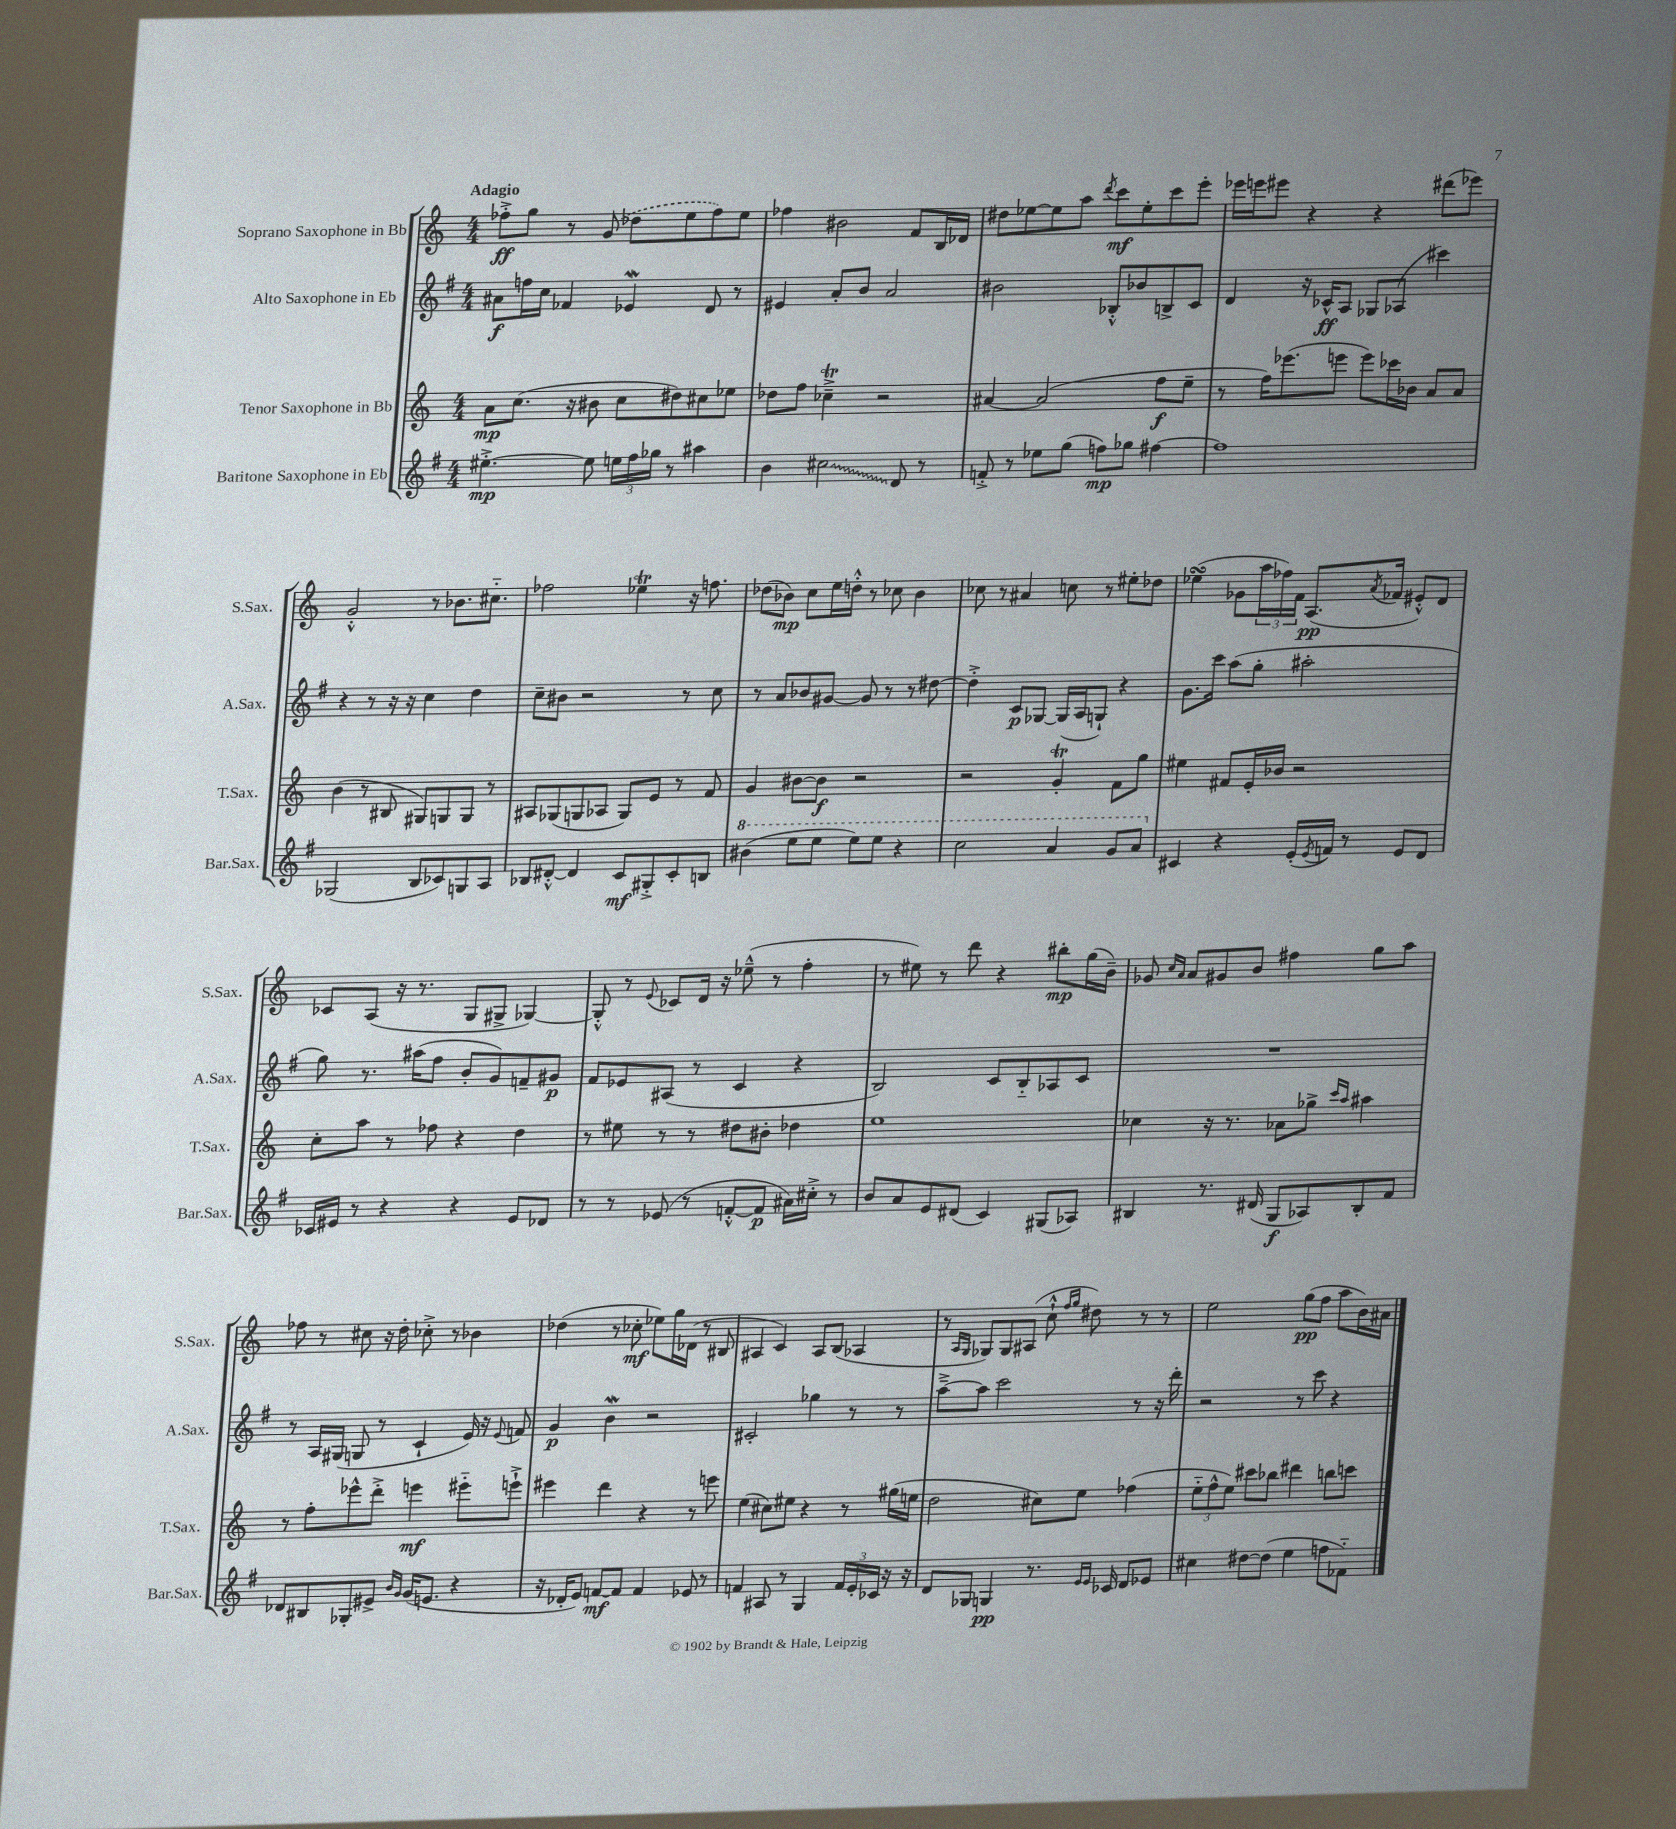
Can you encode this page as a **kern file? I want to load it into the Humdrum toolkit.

**kern	**kern	**kern	**kern
*staff4	*staff3	*staff2	*staff1
*clefG2	*clefG2	*clefG2	*clefG2
*k[f#]	*k[]	*k[f#]	*k[]
*M4/4	*M4/4	*M4/4	*M4/4
[4.ee#'^	8a	8a#	8ff-'^
.	(8.cc	16ff	8gg
.	.	16cc	.
.	.	4f-	8r
.	16r	.	.
8ee#]	8b#	.	(8g
24ee	8cc	4e-	8dd-
24ff#	.	.	.
24gg-	.	.	.
8r	8dd#)	.	8ee
4aa#	8cc#	8d	8ff-)
.	8ee-	8r	8ee
=	=	=	=
4b	8dd-	4e#	4ff-
.	8ff	.	.
2cc#	4cc-~^	8a'	2b#
.	.	8b	.
.	2r	2a	.
8d	.	.	8f
8r	.	.	16B
.	.	.	16d-
=	=	=	=
8f'^	[4a#	2b#	8dd#
8r	.	.	[8ee-
8ee-	(2a#]	.	8ee-]
(8gg	.	.	8aa
.	.	.	8qddd
8ff)	.	8B-'^^	8ccc
8gg-	.	8b-	8ee-'
[4ff#	8ff	8B^	8ccc
.	8ee~	8c	8eee'
=	=	=	=
1ff#]	8r	4d	16eee-
.	.	.	16eee
.	16ff)	.	8eee#
.	(8.eee-	.	.
.	.	16r	4r
.	.	16c-^^	.
.	8eee	8A	.
.	8eee)	8G-	4r
.	16ccc-	(8A-	.
.	16b-	.	.
.	8a	4ccc#)	(8ddd#
.	8a	.	8eee-)
=	=	=	=
(2G-	(4b	4r	2g'^^
.	8r	8r	.
.	8B#	16r	.
.	.	16r	.
8B	8G#)	4cc	8r
8c-)	8G	.	8.b-
8G	8G	4dd	.
.	.	.	8.cc#'~
8A	8r	.	.
=	=	=	=
8B-	8A#	8cc~	2ff-
[8d#'^^	(8G-	8b#	.
4d#]	8G	2r	.
.	8A-	.	.
8c	8G)	.	4ee-
8G#'^	8e	.	.
8c'	8r	8r	16r
.	.	.	8.ff
8B	8f	8cc	.
=	=	=	=
(4bb#	4g	8r	(8dd-
.	.	8a	8b-)
8eee	[8b#	8b-	8cc
8eee	8b#]	[8g#	16ee
.	.	.	16dd'^^
8eee)	2r	8g#]	8r
8eee	.	8r	8cc-
4r	.	8r	4b-
.	.	[8dd#	.
=	=	=	=
2ccc	2r	4dd#'^]	8cc-
.	.	.	8r
.	.	8c	4a#
.	.	[8G-	.
4aa	4g'	(16G-]	8cc
.	.	16A	.
.	.	8G`)	8r
8gg	8f	4r	8ee#'
8aa	8gg	.	8dd-
=	=	=	=
4c#	4ee#	8.g	(4ee-
.	.	16ccc	.
4r	8f#	(8aa	8g-
.	16e'	8gg'	24aa
.	.	.	24ff-)
.	16b-	.	.
.	.	.	24f
(16e'	2r	2aa#'	(8.A
8qe	.	.	.
16f)	.	.	.
8r	.	.	.
.	.	.	8qa
.	.	.	16f-
8e	.	.	8e#'^^)
8d	.	.	8d
=	=	=	=
16c-	8cc'	8gg)	8c-
16e#	.	.	.
8r	8aa	8.r	(8A
4r	8r	.	16r
.	.	(16aa#	8.r
.	8ff-	8ff#	.
4r	4r	8b'	8G
.	.	8g)	8G#^
8e#	4dd	8f~	[4G-)
8d-	.	8g#	.
=	=	=	=
8r	8r	8f#	8G-'^^]
8r	8ee#	8e-	8r
.	.	.	8qqe
(8e-	8r	(8A#	8c-
8r	8r	8r	16d
.	.	.	16r
[8f'^^	8dd#	4c	(8ee-~^^
8f]	8b#'	.	8r
16a#)	4dd-	4r	4ff'
16cc#'^	.	.	.
8r	.	.	.
=	=	=	=
8b	1ee	2B)	8r
8a	.	.	8ee#)
8e	.	.	8r
(8d#	.	.	8ddd
4c)	.	8c	4r
.	.	8B'~	.
(8G#	.	8A-	8bb#'
8A-)	.	8c	(16gg
.	.	.	16b~)
=	=	=	=
4B#	4cc-	1r	8g-
.	.	.	16qqcc
.	.	.	16qqa
.	.	.	8a
8.r	16r	.	8g#
.	8.r	.	.
.	.	.	8b
(16d#	.	.	.
8G	8a-	.	4ff#
8A-)	8gg-^	.	.
.	16qqccc	.	.
.	16qqaa	.	.
8B#'	4aa#	.	8gg
8f#	.	.	8aa
=	=	=	=
8d-	8r	8r	8ff-
8B#	8ff'	16A	8r
.	.	(16G#	.
8G-'	8eee-^^	8G	8cc#
8e#^	8ddd'^	8r	16r
.	.	.	16dd'
16qqb	.	.	.
16qqg	.	.	.
(16g	4eee	4c`	8cc-'^
8.e	.	.	.
.	.	.	8r
4r	8eee#'~	16e)	4b-
.	.	16r	.
.	.	8qqe	.
.	8eee`^	8f	.
=	=	=	=
16r	4eee#	4g	(4dd-
16d-'	.	.	.
8e)	.	.	.
[8f	4ddd	4b	8r
8f]	.	.	8cc-'
4f	4r	2r	8ee-)
.	.	.	16gg
.	.	.	(16d-
8e-	8r	.	8r
8r	8eee	.	8B#
=	=	=	=
4f	(4ee	2c#'	4A#
8A#	8cc#)	.	4c)
8r	8ee#	.	.
4G	4r	4gg-	8A#
.	.	.	(8B
24f	8r	8r	4A-
24e'	.	.	.
24c-	.	.	.
16r	(16gg#	8r	.
16r	16ee	.	.
=	=	=	=
8d	2dd	[8aa~^	8r
.	.	.	16qqA
.	.	.	16qqG
8G-	.	8aa]	8G-)
4G	.	2ccc	8G-
.	.	.	(8A#
8.r	8cc#)	.	8cc`^^
.	.	.	16qqff
.	.	.	16qqgg
.	8ee	.	8dd#)
16qqe	.	.	.
16qqe	.	.	.
16c-	.	.	.
8d	(4ff-	8r	8r
8e-	.	16r	8r
.	.	16ddd'	.
=	=	=	=
4cc#	12ee'~	2r	2ee
.	12ff^^	.	.
.	12ee)	.	.
[8dd#	8ccc#	.	.
(8dd#]	8bb-	.	.
4ee	4ddd#	8r	(8gg
.	.	8ccc	8ff
8ff	8bb	4r	8aa
8f-'~)	8ccc	.	16b)
.	.	.	16a#
==	==	==	==
*-	*-	*-	*-
